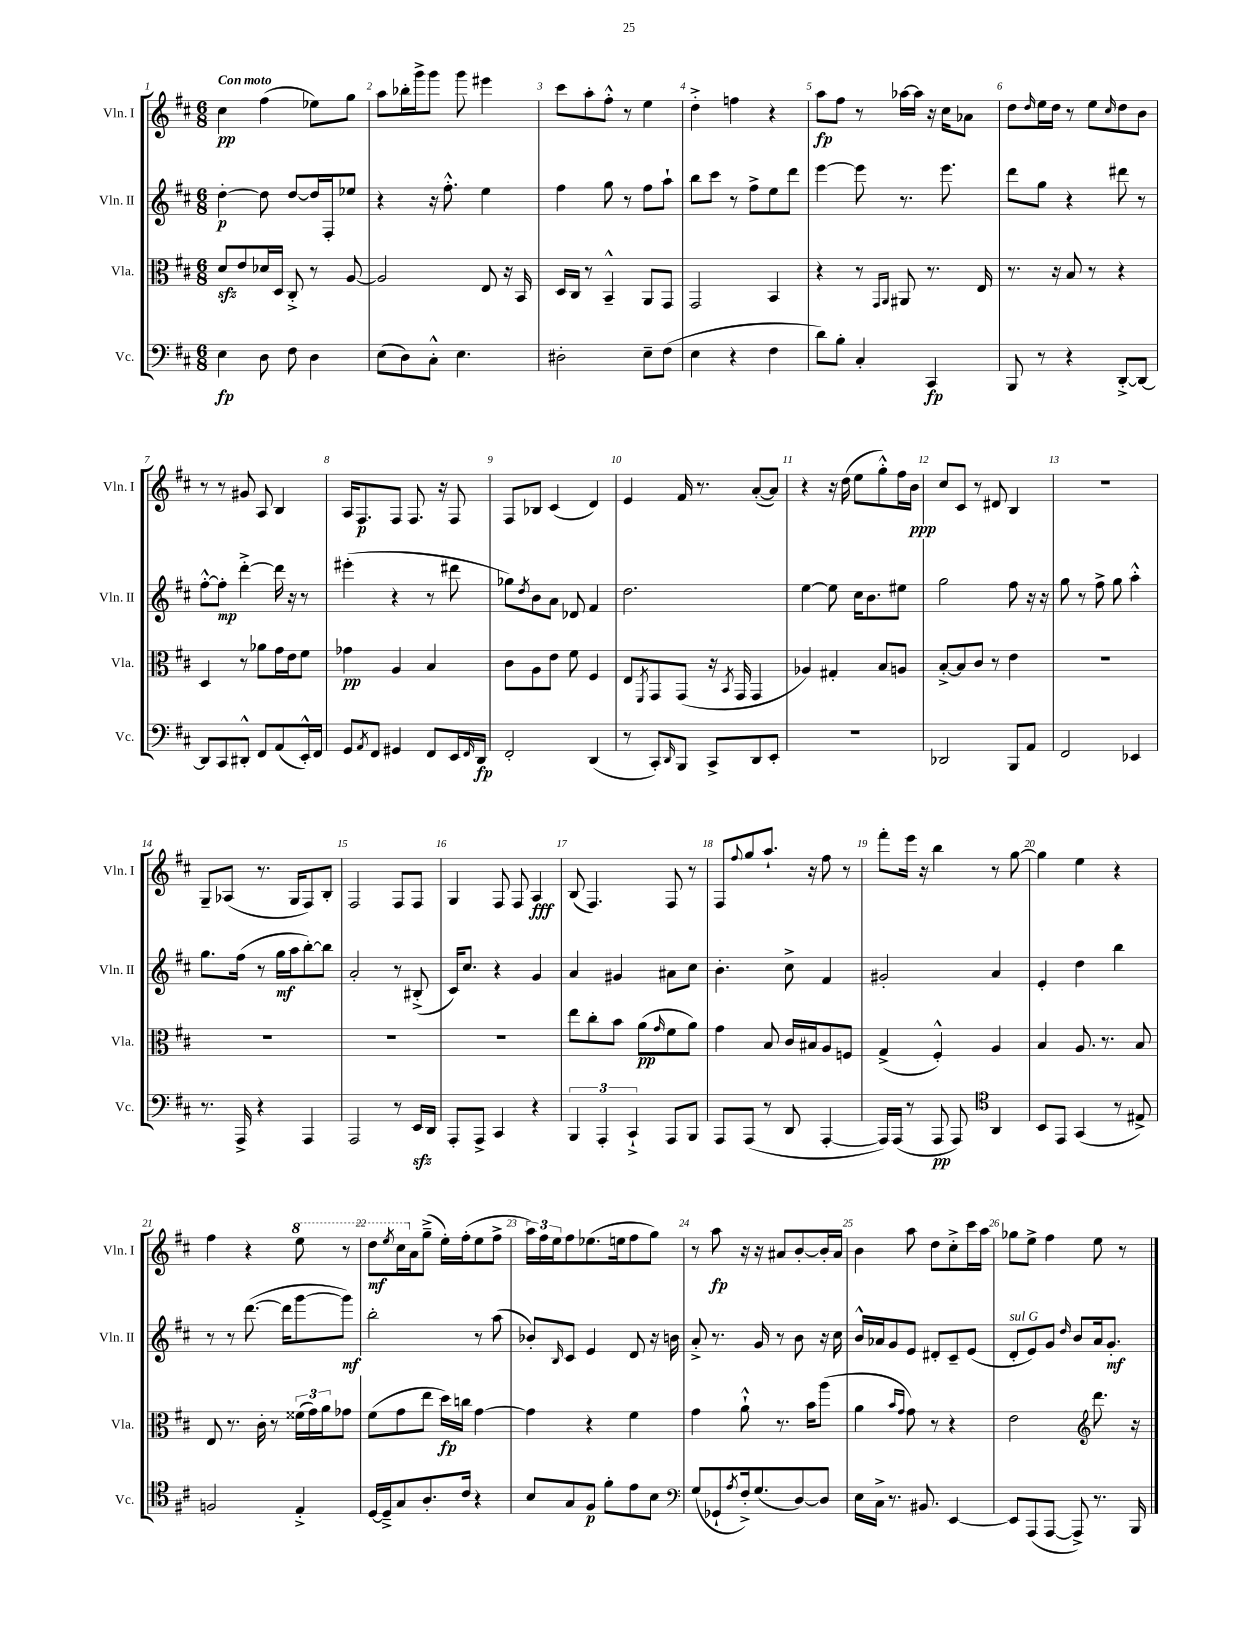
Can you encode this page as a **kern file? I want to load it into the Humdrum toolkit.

**kern	**dynam	**kern	**dynam	**kern	**dynam	**kern	**dynam
*part4	*part4	*part3	*part3	*part2	*part2	*part1	*part1
*staff4	*staff4	*staff3	*staff3	*staff2	*staff2	*staff1	*staff1
*I"Vc.	*	*I"Vla.	*	*I"Vln. II	*	*I"Vln. I	*
*I'Vc.	*	*I'Vla.	*	*I'Vln. II	*	*I'Vln. I	*
*clefF4	*	*clefC3	*	*clefG2	*	*clefG2	*
*k[f#c#]	*	*k[f#c#]	*	*k[f#c#]	*	*k[f#c#]	*
*M6/8	*	*M6/8	*	*M6/8	*	*M6/8	*
=1	=1	=1	=1	=1	=1	=1	=1
!	!	!	!	!	!	!LO:TX:a:B:t=Con moto	!
4E\	fp	8dzz/L	.	[4dd'\	p	4cc#\	pp
.	.	8e/	.	.	.	.	.
8D\	.	16d-X/L	.	8dd\]	.	(4ff#\	.
.	.	16D/JJ	.	.	.	.	.
8F#\	.	8C#'^/	.	[8dd/L	.	.	.
4D\	.	8r	.	16dd/L]	.	8ee-X\L)	.
.	.	.	.	16F#'/J	.	.	.
.	.	[8A/	.	8ee-X/J	.	8gg\J	.
=2	=2	=2	=2	=2	=2	=2	=2
(8E\L	.	2A/]	.	4r	.	8aa\L	.
8D\)	.	.	.	.	.	16bb-X'\L	.
.	.	.	.	.	.	16ggg^\J	.
8C#'^^\J	.	.	.	16r	.	8ggg\J	.
.	.	.	.	8.ff#'^^\	.	.	.
4.E\	.	.	.	.	.	8ggg\	.
.	.	8E/	.	4ee\	.	4eee#X\	.
.	.	16r	.	.	.	.	.
.	.	16BB/	.	.	.	.	.
=3	=3	=3	=3	=3	=3	=3	=3
2D#X'\	.	16D/LL	.	4ff#\	.	8ccc#\L	.
.	.	16C#/JJ	.	.	.	.	.
.	.	8r	.	.	.	8aa'\	.
.	.	4BB~^^/	.	8gg\	.	8ff#'^^\J	.
.	.	.	.	8r	.	8r	.
8E~\L	.	8AA/L	.	8ff#\L	.	4ee\	.
(8F#\J	.	8GG/J	.	8aa`\J	.	.	.
=4	=4	=4	=4	=4	=4	=4	=4
4E\	.	2GG/	.	8bb\L	.	4dd'^\	.
.	.	.	.	8ccc#\J	.	.	.
4r	.	.	.	8r	.	4ffn\	.
.	.	.	.	8ff#^\L	.	.	.
4F#\	.	4BB/	.	8ee\	.	4r	.
.	.	.	.	8ddd\J	.	.	.
=5	=5	=5	=5	=5	=5	=5	=5
8d\L)	.	4r	.	[4eee\	.	8aa\L	fp
8B'\J	.	.	.	.	.	8ff#\J	.
4C#'/	.	8r	.	8eee\]	.	8r	.
.	.	16qqGG/LL	.	.	.	.	.
.	.	16qqAA/JJ	.	.	.	.	.
.	.	8AA#X/	.	8.r	.	[16aa-X\LL	.
.	.	.	.	.	.	16aa-\JJ]	.
4CC#/	fp	8.r	.	.	.	16r	.
.	.	.	.	8.eee\	.	16cc#\KL	.
.	.	.	.	.	.	8a-X\J	.
.	.	16E/	.	.	.	.	.
=6	=6	=6	=6	=6	=6	=6	=6
8BBB/	.	8.r	.	8ddd\L	.	8dd\L	.
.	.	.	.	.	.	16qqdd/	.
8r	.	.	.	8gg\J	.	16ee\L	.
.	.	16r	.	.	.	16dd\JJ	.
4r	.	8B/	.	4r	.	8r	.
.	.	8r	.	.	.	8ee\L	.
.	.	.	.	.	.	16qqcc#/	.
[8DD'^/L	.	4r	.	8ddd#X\	.	8dd\	.
8DD/J_	.	.	.	8r	.	8b\J	.
!!LO:LB:g=z
=7	=7	=7	=7	=7	=7	=7	=7
8DD/L]	.	4D/	.	[8ff#'^^\L	.	8r	.
8CC#/	.	.	.	8ff#'\J]	mp	8r	.
8DD#X'^^/J	.	8r	.	[4ddd'^\	.	8g#X/	.
8FF#/L	.	8a-X\L	.	.	.	8A/	.
(8AA/	.	16g\L	.	16ddd\]	.	4B/	.
.	.	16e\J	.	16r	.	.	.
16EE'^^/L)	.	8f#\J	.	8r	.	.	.
16FF#/JJ	.	.	.	.	.	.	.
=8	=8	=8	=8	=8	=8	=8	=8
8GG/L	.	4g-X\	pp	(4eee#X'\	.	16A/KL	.
.	.	.	.	.	.	8.F#/	p
8qAA/	.	.	.	.	.	.	.
8FF#/J	.	.	.	.	.	.	.
4GG#X/	.	4A/	.	4r	.	8F#/J	.
.	.	.	.	.	.	8.F#/	.
8FF#/L	.	4B/	.	8r	.	.	.
.	.	.	.	.	.	16r	.
16EE/L	.	.	.	8ddd#X\	.	8F#/	.
16qqFF#/	.	.	.	.	.	.	.
16DD/JJ	fp	.	.	.	.	.	.
=9	=9	=9	=9	=9	=9	=9	=9
2FF#'/	.	8c#\L	.	8gg-X\L)	.	8F#/L	.
.	.	.	.	8qdd/	.	.	.
.	.	8A\	.	8b\	.	8B-X/J	.
.	.	8e\J	.	8a\J	.	(4c#/	.
.	.	8f#\	.	8d-X/	.	.	.
(4DD/	.	4F#/	.	4f#/	.	4d/)	.
=10	=10	=10	=10	=10	=10	=10	=10
8r	.	8E/L	.	2.dd\	.	4e/	.
.	.	8qFF#/	.	.	.	.	.
8CC#'/L)	.	8GG/	.	.	.	.	.
16qqDD/	.	.	.	.	.	.	.
8BBB/J	.	(8GG/J	.	.	.	16f#/	.
.	.	.	.	.	.	8.r	.
8CC#^/L	.	16r	.	.	.	.	.
.	.	8qBB/	.	.	.	.	.
.	.	16GG/	.	.	.	.	.
8DD/	.	4GG/	.	.	.	([8a'/L	.
8EE'/J	.	.	.	.	.	8a/J])	.
=11	=11	=11	=11	=11	=11	=11	=11
2.r	.	4A-X/)	.	[4ee\	.	4r	.
.	.	4G#X'/	.	8ee\]	.	16r	.
.	.	.	.	.	.	(16dd\	.
.	.	.	.	16cc#\KL	.	8ee\L	.
.	.	.	.	8.b\	.	.	.
.	.	8B/L	.	.	.	8gg'^^\)	.
.	.	8An/J	.	8ee#X\J	.	16ff#\L	.
.	.	.	.	.	.	16b\JJ	ppp
=12	=12	=12	=12	=12	=12	=12	=12
2DD-X/	.	[8B'^/L	.	2gg\	.	8cc#/L	.
.	.	8B/]	.	.	.	8c#/J	.
.	.	8c#/J	.	.	.	8r	.
.	.	8r	.	.	.	8d#X/	.
8BBB/L	.	4e\	.	8ff#\	.	4B/	.
8AA/J	.	.	.	16r	.	.	.
.	.	.	.	16r	.	.	.
=13	=13	=13	=13	=13	=13	=13	=13
2FF#/	.	2.r	.	8gg\	.	2.r	.
.	.	.	.	8r	.	.	.
.	.	.	.	8ff#^\	.	.	.
.	.	.	.	8gg\	.	.	.
4EE-X/	.	.	.	4aa'^^\	.	.	.
!!LO:LB:g=z
=14	=14	=14	=14	=14	=14	=14	=14
8.r	.	2.r	.	8.gg\L	.	8G~/L	.
.	.	.	.	.	.	(8A-X/J	.
16AAA^/	.	.	.	(16ff#\Jk	.	.	.
4r	.	.	.	8r	.	8.r	.
.	.	.	.	16gg\LL	mf	.	.
.	.	.	.	16aa\J	.	16G/KL	.
4AAA/	.	.	.	[8bb'\)	.	8F#/)	.
.	.	.	.	8bb\J]	.	8B'/J	.
=15	=15	=15	=15	=15	=15	=15	=15
2AAA/	.	2.r	.	2a'/	.	2F#/	.
8r	.	.	.	8r	.	8F#/L	.
16EEzz/LL	.	.	.	(8B#X'^/	.	8F#/J	.
16DD/JJ	.	.	.	.	.	.	.
=16	=16	=16	=16	=16	=16	=16	=16
8AAA'/L	.	2.r	.	16c#/KL)	.	4G/	.
.	.	.	.	8.cc#/J	.	.	.
8AAA^/J	.	.	.	.	.	.	.
4CC#/	.	.	.	4r	.	8F#/	.
.	.	.	.	.	.	8F#/	.
4r	.	.	.	4g/	.	4A/	fff
=17	=17	=17	=17	=17	=17	=17	=17
6BBB/	.	8ee\L	.	4a/	.	(8B/	.
.	.	8cc#'\	.	.	.	4.F#/)	.
6AAA'/	.	.	.	.	.	.	.
.	.	8b\J	.	4g#X/	.	.	.
6CC#`^/	.	.	.	.	.	.	.
.	.	(8a\L	pp	.	.	.	.
.	.	16qqg/	.	.	.	.	.
8AAA/L	.	8f#\	.	8a#X\L	.	8F#/	.
8BBB/J	.	8a\J)	.	8cc#\J	.	8r	.
=18	=18	=18	=18	=18	=18	=18	=18
8AAA/L	.	4g\	.	4.b'\	.	8F#/L	.
.	.	.	.	.	.	8qqff#/	.
(8AAA/J	.	.	.	.	.	8gg/	.
8r	.	8B/	.	.	.	8.aa`/J	.
8DD/	.	16c#/LL	.	8cc#^\	.	.	.
.	.	16B#X/J	.	.	.	16r	.
[4AAA'/	.	8A/	.	4f#/	.	8ff#\	.
.	.	8Fn/J	.	.	.	8r	.
=19	=19	=19	=19	=19	=19	=19	=19
16AAA/LL])	.	(4G^/	.	2g#X'/	.	8fff#'\L	.
(16AAA/JJ	.	.	.	.	.	.	.
8r	.	.	.	.	.	16eee\Jk	.
.	.	.	.	.	.	16r	.
8AAA/	pp	4F#'^^/)	.	.	.	4bb\	.
8AAA/)	.	.	.	.	.	.	.
*clefC4	*	*	*	*	*	*	*
4AA/	.	4A/	.	4a/	.	8r	.
.	.	.	.	.	.	[8gg\	.
=20	=20	=20	=20	=20	=20	=20	=20
8BB/L	.	4B/	.	4e'/	.	4gg\]	.
8EE/J	.	.	.	.	.	.	.
(4GG/	.	8.A/	.	4dd\	.	4ee\	.
.	.	8.r	.	.	.	.	.
8r	.	.	.	4bb\	.	4r	.
8E#X^/)	.	8B/	.	.	.	.	.
!!LO:LB:g=z
=21	=21	=21	=21	=21	=21	=21	=21
2Fn/	.	8E/	.	8r	.	4ff#\	.
.	.	8.r	.	8r	.	.	.
.	.	.	.	([8.ddd\	.	4r	.
.	.	16c#'\	.	.	.	.	.
.	.	8r	.	.	.	.	.
.	.	.	.	16ddd\KL]	.	.	.
*	*	*	*	*	*	*8va	*
4E'^/	.	(24f##X\LL	.	[8ggg\	.	8eee\	.
.	.	24g\)	.	.	.	.	.
.	.	24a\J	.	.	.	.	.
.	.	8g-X\J	.	8ggg\J])	mf	8r	.
=22	=22	=22	=22	=22	=22	=22	=22
[16D/LL	.	(8f#\L	.	2bb'\	.	8ddd\L	mf
16D~^/J]	.	.	.	.	.	.	.
.	.	.	.	.	.	8qeee/	.
8G/	.	8g\	.	.	.	16ccc#\L	.
*	*	*	*	*	*	*X8va	*
.	.	.	.	.	.	16a\J	.
8.A'/	.	8ee\J	.	.	.	(8gg~^\J	.
.	.	16dd\LL)	fp	.	.	16ee'\LL)	.
16c#/Jk	.	16ccn\JJ	.	.	.	(16ff#'\J	.
4r	.	[4g\	.	8r	.	8ee\	.
.	.	.	.	(8aa\	.	8ff#^\J	.
=23	=23	=23	=23	=23	=23	=23	=23
8B/L	.	4g\]	.	8b-X'/L)	.	24aa\LL)	.
.	.	.	.	.	.	24ff#\	.
.	.	.	.	.	.	24ee\J	.
.	.	.	.	16qqB/	.	.	.
8G/	.	.	.	8c#/J	.	8ff#\	.
8F#/J	p	4r	.	4e/	.	(8.ee-X\	.
8f#'\L	.	.	.	.	.	.	.
.	.	.	.	.	.	16een\k	.
8e\	.	4f#\	.	8d/	.	8ff#\	.
8B\J	.	.	.	16r	.	8gg\J)	.
.	.	.	.	16bn\	.	.	.
=24	=24	=24	=24	=24	=24	=24	=24
*clefF4	*	*	*	*	*	*	*
(8G/L	.	4g\	.	8a'^/	.	8r	.
8GG-X`/	.	.	.	8.r	.	8aa\	fp
8qA/	.	.	.	.	.	.	.
16F#'^/k)	.	8a`^^\	.	.	.	16r	.
(8.G/	.	.	.	16g/	.	16r	.
.	.	8.r	.	8r	.	8a#X/L	.
[8D/)	.	.	.	8b\	.	[8b'/	.
.	.	16b\KL	.	.	.	.	.
8D/J]	.	(8aa\J	.	16r	.	16b'/L]	.
.	.	.	.	16cc#\	.	16a#/JJ	.
=25	=25	=25	=25	=25	=25	=25	=25
16E\LL	.	4a\	.	16b^^/LL	.	4b\	.
16C#^\JJ	.	.	.	16a-X/J	.	.	.
8.r	.	.	.	8g/	.	.	.
.	.	16qqb/LL	.	.	.	.	.
.	.	16qqg/JJ	.	.	.	.	.
.	.	8g\)	.	8e/J	.	8aa\	.
8.BB#X/	.	.	.	.	.	.	.
.	.	8r	.	8d#X'/L	.	8dd\L	.
[4EE/	.	4r	.	8c#~/	.	8cc#'^\	.
.	.	.	.	(8e/J	.	16ccc#\L	.
.	.	.	.	.	.	16aa\JJ	.
=26	=26	=26	=26	=26	=26	=26	=26
!	!	!	!	!LO:TX:a:i:t=sul G	!	!	!
8EE/L]	.	2e\	.	8d'/L	.	8gg-X\L	.
(8AAA/	.	.	.	8e/)	.	8ee^\J	.
[8AAA/J	.	.	.	8g/J	.	4ff#\	.
.	.	.	.	16qqdd/	.	.	.
8AAA^/])	.	.	.	8b/L	.	.	.
*	*	*clefG2	*	*	*	*	*
8.r	.	8.ddd\	.	16a/k	.	8ee\	.
.	.	.	.	8.g'/J	mf	.	.
.	.	.	.	.	.	8r	.
16BBB/	.	16r	.	.	.	.	.
==	==	==	==	==	==	==	==
*-	*-	*-	*-	*-	*-	*-	*-
